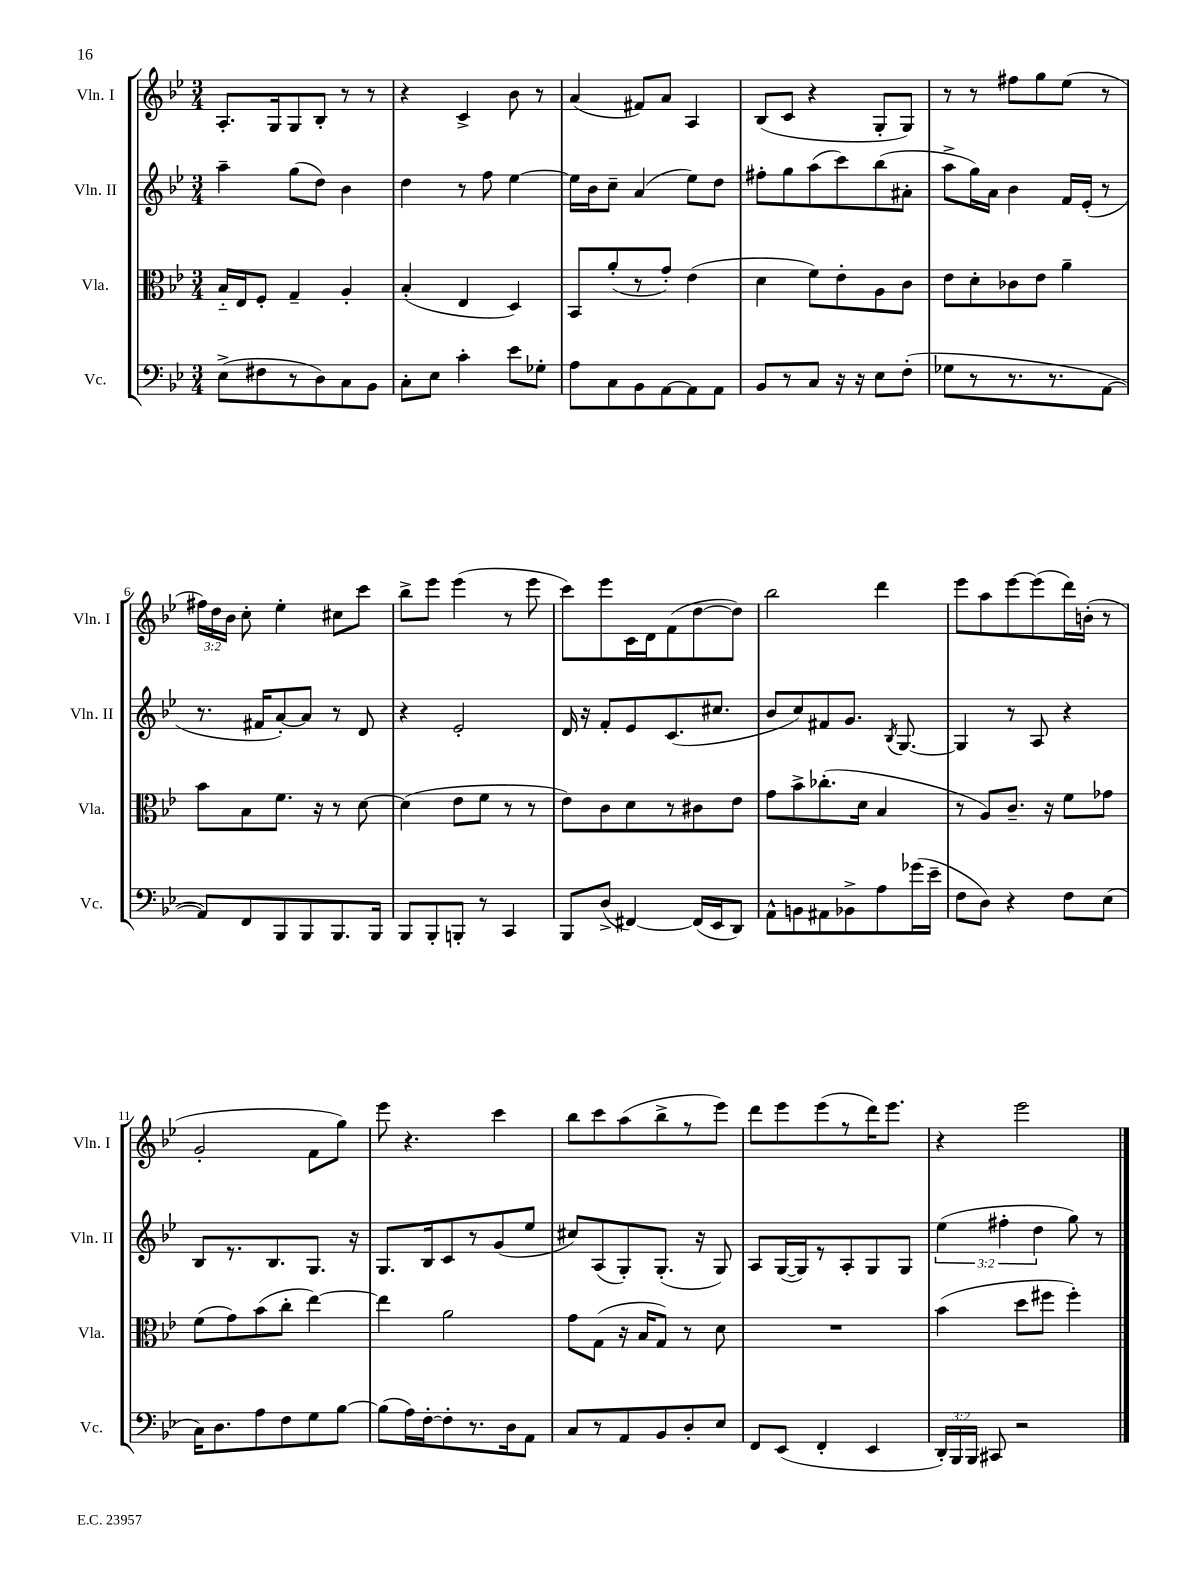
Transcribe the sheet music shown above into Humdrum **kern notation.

**kern	**kern	**kern	**kern
*staff4	*staff3	*staff2	*staff1
*clefF4	*clefC3	*clefG2	*clefG2
*k[b-e-]	*k[b-e-]	*k[b-e-]	*k[b-e-]
*M3/4	*M3/4	*M3/4	*M3/4
(8E-^	16B-'~	4aa~	8.A'
.	16E-	.	.
8F#	8F'	.	.
.	.	.	16G
8r	4G~	(8gg	8G
8D)	.	8dd)	8B-'
8C	4A'	4b-	8r
8BB-	.	.	8r
=	=	=	=
8C'	(4B-'	4dd	4r
8E-	.	.	.
4c'	4E-	8r	4c^
.	.	8ff	.
8e-	4D)	[4ee-	8b-
8G-'	.	.	8r
=	=	=	=
8A	8BB-	16ee-]	(4a
.	.	16b-	.
8C	(8a'	8cc~	.
8BB-	8r	(4a	8f#)
[8AA	8g')	.	8a
8AA]	(4e-	8ee-)	4A
8AA	.	8dd	.
=	=	=	=
8BB-	4d	8ff#'	(8B-
8r	.	8gg	8c
8C	8f)	(8aa	4r
16r	8e-'	8ccc)	.
16r	.	.	.
8E-	8A	(8bb-	8G'
(8F'	8c	8a#'	8G)
=	=	=	=
8G-	8e-	8aa^	8r
8r	8d'	16gg)	8r
.	.	16a	.
8.r	8c-	4b-	8ff#
.	8e-	.	8gg
8.r	.	.	.
.	4a~	16f	(8ee-
.	.	(16e-'	.
[8AA	.	8r	8r
=	=	=	=
8AA])	8b-	8.r	24ff#)
.	.	.	24dd
.	.	.	24b-
8FF	8B-	.	8cc'
.	.	16f#	.
8BBB-	8.f	[8a')	4ee-'
8BBB-	.	8a]	.
.	16r	.	.
8.BBB-	8r	8r	8cc#
.	[8d	8d	8ccc
16BBB-	.	.	.
=	=	=	=
8BBB-	(4d]	4r	8bb-^
8BBB-'	.	.	8eee-
8BBB'	8e-	2e-'	(4eee-
8r	8f	.	.
4CC	8r	.	8r
.	8r	.	8eee-
=	=	=	=
8BBB-	8e-)	16d	8ccc)
.	.	16r	.
(8D^	8c	8f'	8eee-
[4FF#)	8d	8e-	16c
.	.	.	16d
.	8r	(8.c	(8f
(16FF#]	8c#	.	[8dd
16EE-	.	8.cc#	.
8DD)	8e-	.	8dd])
=	=	=	=
8AA^^	8g	8b-	2bb-
8BB	8b-^	8cc)	.
8AA#	(8.cc-'	8f#	.
8BB-^	.	8.g	.
.	16d	.	.
8A	4B-	.	4ddd
.	.	8qB-	.
.	.	[8.G	.
(16g-	.	.	.
16e-~	.	.	.
=	=	=	=
8F	8r	4G]	8eee-
8D)	8A)	.	8aa
4r	8.c~	8r	[8eee-
.	.	8A	(8eee-]
.	16r	.	.
8F	8f	4r	16ddd)
.	.	.	(16b'
(8E-	8g-	.	8r
=	=	=	=
16C)	(8f	8B-	2g'
8.D	.	.	.
.	8g)	8.r	.
8A	(8b-	.	.
.	.	8.B-	.
8F	8cc'	.	.
8G	[4ee-)	8.G	8f
[8B-	.	.	8gg)
.	.	16r	.
=	=	=	=
(8B-]	4ee-]	8.G	8eee-
16A)	.	.	4.r
[16F'	.	16B-	.
8F']	2a	8c	.
8.r	.	8r	.
.	.	(8g	4ccc
16D	.	.	.
8AA	.	8ee-	.
=	=	=	=
8C	8g	8cc#)	8bb-
8r	(8G	(8A	8ccc
8AA	16r	8G')	(8aa
.	16B-	.	.
8BB-	8G)	(8.G'	8bb-^
8D'	8r	.	8r
.	.	16r	.
8E-	8d	8G)	8eee-)
=	=	=	=
8FF	2.r	8A	8ddd
(8EE-	.	([16G	8eee-
.	.	16G])	.
4FF'	.	8r	(8eee-
.	.	8A'	8r
4EE-	.	8G	16ddd)
.	.	.	8.eee-
.	.	8G	.
=	=	=	=
24DD')	(4b-	(6ee-	4r
24BBB-	.	.	.
24BBB-	.	.	.
8CC#	.	.	.
.	.	6ff#'	.
2r	8dd	.	2eee-
.	.	6dd	.
.	8ff#	.	.
.	4ff#')	8gg)	.
.	.	8r	.
==	==	==	==
*-	*-	*-	*-
